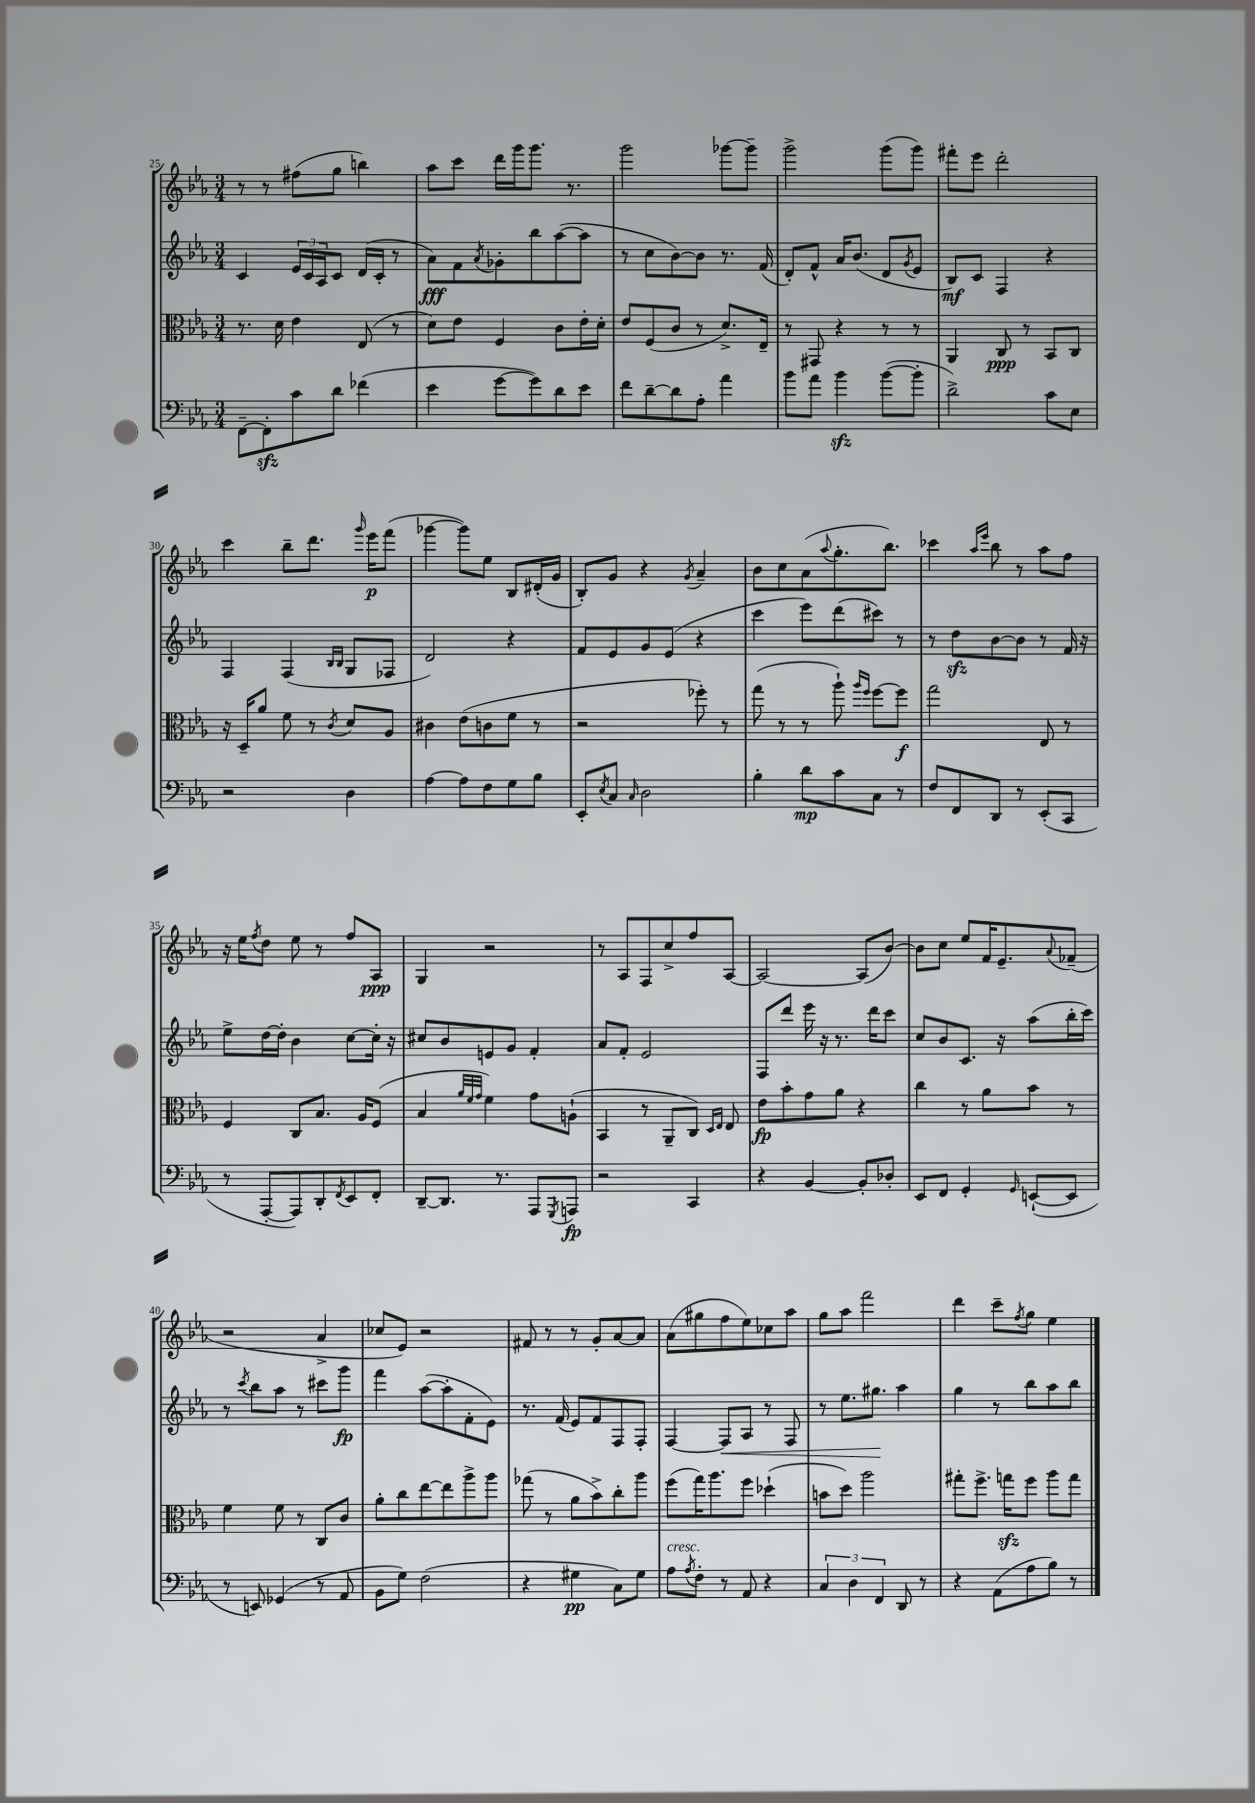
<<
\new StaffGroup <<
\new Staff = "s0" {
    \clef treble \key ees \major \numericTimeSignature \time 3/4
    r8 r8 fis''8( g''8 b''4) |
    aes''8 c'''8 d'''16 g'''16 g'''8. r8. |
    g'''2 ges'''8~ ges'''8-- |
    g'''2-> g'''8( g'''8) |
    fis'''8-. ees'''8 d'''2-. |
    c'''4 bes''8-- d'''8. \grace { g'''16 } ees'''16\p f'''8( |
    ges'''4~ ges'''8) ees''8 bes8 dis'16-.( g'16 |
    bes8-.) g'8 r4 \acciaccatura { g'8 } aes'4-- |
    bes'8 c''8 aes'8( \appoggiatura { aes''8 } g''8.-. bes''8.) |
    ces'''4 \grace { aes''16 ees'''16 } bes''8 r8 aes''8 f''8 |
    r16 ees''16 \acciaccatura { f''8 } d''8 ees''8 r8 f''8 aes8\ppp |
    g4 r2 |
    r8 aes8 f8 c''8-> f''8 aes8~ |
    aes2~ aes8( bes'8~) |
    bes'8 c''8 ees''8 f'16 ees'8.-- \appoggiatura { aes'8 } fes'8--( |
    r2 aes'4-> |
    ces''8 ees'8) r2 |
    fis'8 r8 r8 g'8-. aes'8~ aes'8 |
    aes'8( gis''8 f''8 ees''8) ces''8 aes''8 |
    g''8 aes''8 f'''2 |
    d'''4 c'''8-- \acciaccatura { f''8 } g''8 ees''4 \bar "|." |
}
\new Staff = "s1" {
    \clef treble \key ees \major \numericTimeSignature \time 3/4
    c'4 \tuplet 3/2 { ees'16 c'16 aes16 } c'8 d'16( c'16-. r8 |
    aes'8\fff) f'8 \acciaccatura { aes'8 } ges'8-. bes''8 aes''8~( aes''8 |
    r8 c''8 bes'8~) bes'8 r8. f'16( |
    d'8-.) f'8-^ aes'16 bes'8.( d'8 \acciaccatura { g'8 } ees'8 |
    bes8\mf) c'8 f4 r4 |
    f4 f4( \grace { bes16 bes16 } g8 fes8 |
    d'2) r4 |
    f'8 ees'8 g'8 ees'8( r4 |
    c'''4 ees'''8) d'''8( cis'''8) r8 |
    r8 d''8\sfz bes'8~ bes'8 r8 f'16 r16 |
    ees''8-> d''16~ d''16-. bes'4 c''8~ c''16-. r16 |
    cis''8 bes'8 e'8 g'8 f'4-. |
    aes'8 f'8-. ees'2 |
    f8 d'''8 ees'''16 r16 r8. d'''16 c'''8 |
    c''8 bes'8 c'8. r16 aes''8( bes''16-. c'''16) |
    r8 \acciaccatura { c'''8 } bes''8 aes''8 r8 cis'''8 g'''8\fp |
    f'''4 aes''8~( aes''8-. f'8-. ees'8) |
    r8. f'16( ees'8) f'8 f8 f8-. |
    f4~ f8\< aes8 r8 f8 |
    r8 ees''8. gis''8.\! aes''4 |
    g''4 r8 bes''8 aes''8 bes''8 \bar "|." |
}
\new Staff = "s2" {
    \clef alto \key ees \major \numericTimeSignature \time 3/4
    r8. d'16 ees'4 ees8( r8 |
    d'8) ees'8 f4 c'8 ees'16-. d'16-. |
    ees'8 f8( c'8 r8 d'8.->) ees16-- |
    r8 gis,8 r4 r8 r8 |
    aes,4 c8\ppp r8 bes,8 c8 |
    r16 d16-- aes'8 f'8 r8 \acciaccatura { c'8 } d'8 aes8 |
    cis'4 ees'8( c'8 f'8 r8 |
    r2 fes''8-.) r8 |
    g''8( r8 r8 aes''8-!) \grace { aes''16 f''16 } f''8~ f''8\f |
    g''2 ees8 r8 |
    f4 c8 bes8. aes16 f8( |
    bes4 \grace { aes'32 f'32 g'32 } f'4) g'8 a8-!( |
    bes,4 r8 aes,8-- c8) \grace { d16 ees16 } ees8 |
    ees'8\fp bes'8-. g'8 aes'8 r4 |
    c''4 r8 aes'8 bes'8 r8 |
    f'4 f'8 r8 c8 c'8 |
    aes'8-. c''8 ees''8~ ees''8 aes''8-> aes''8 |
    ges''8( r8 aes'8 bes'8->) c''8-. aes''8 |
    f''8( g''16) aes''8. f''8 des''4-!( |
    b'8 d''8) aes''2 |
    gis''8-. f''8.-> g''16\sfz f''8 aes''8 g''8 \bar "|." |
}
\new Staff = "s3" {
    \clef bass \key ees \major \numericTimeSignature \time 3/4
    f,8~-- f,8-.\sfz c'8 d'8 fes'4( |
    ees'4 g'8~ g'8) d'8 ees'8 |
    f'8 d'8~-- d'8 aes8-. aes'4 |
    bes'8 aes'8 bes'4\sfz bes'8~( bes'8-. |
    d'2->) c'8 ees8 |
    r2 d4 |
    aes4~ aes8 f8 g8 bes8 |
    ees,8-. \acciaccatura { ees8 } c8 \grace { c16 } d2 |
    bes4-. d'8\mp c'8 c8 r8 |
    f8 f,8 d,8 r8 ees,8-.( c,8 |
    r8 aes,,8~-. aes,,8) d,8-. \acciaccatura { f,8 } ees,8 f,8-. |
    d,8~-- d,8. r8. aes,,8 \acciaccatura { g,,8 } a,,8\fp |
    r2 c,4 |
    r4 bes,4~ bes,8-. des8-. |
    ees,8 f,8 g,4-. \grace { g,16 } e,8~-!( e,8 |
    r8 e,8) ges,4( r8 aes,8 |
    bes,8 g8) f2( |
    r4 gis4\pp c8) gis8 |
    aes8^\markup { \italic "cresc." } \acciaccatura { aes8 } f8-. r8 aes,8 r4 |
    \tuplet 3/2 { c4 d4 f,4 } d,8 r8 |
    r4 aes,8( aes8 bes8) r8 \bar "|." |
}
>>
>>
\layout { \context { \Score currentBarNumber = #25 } }
